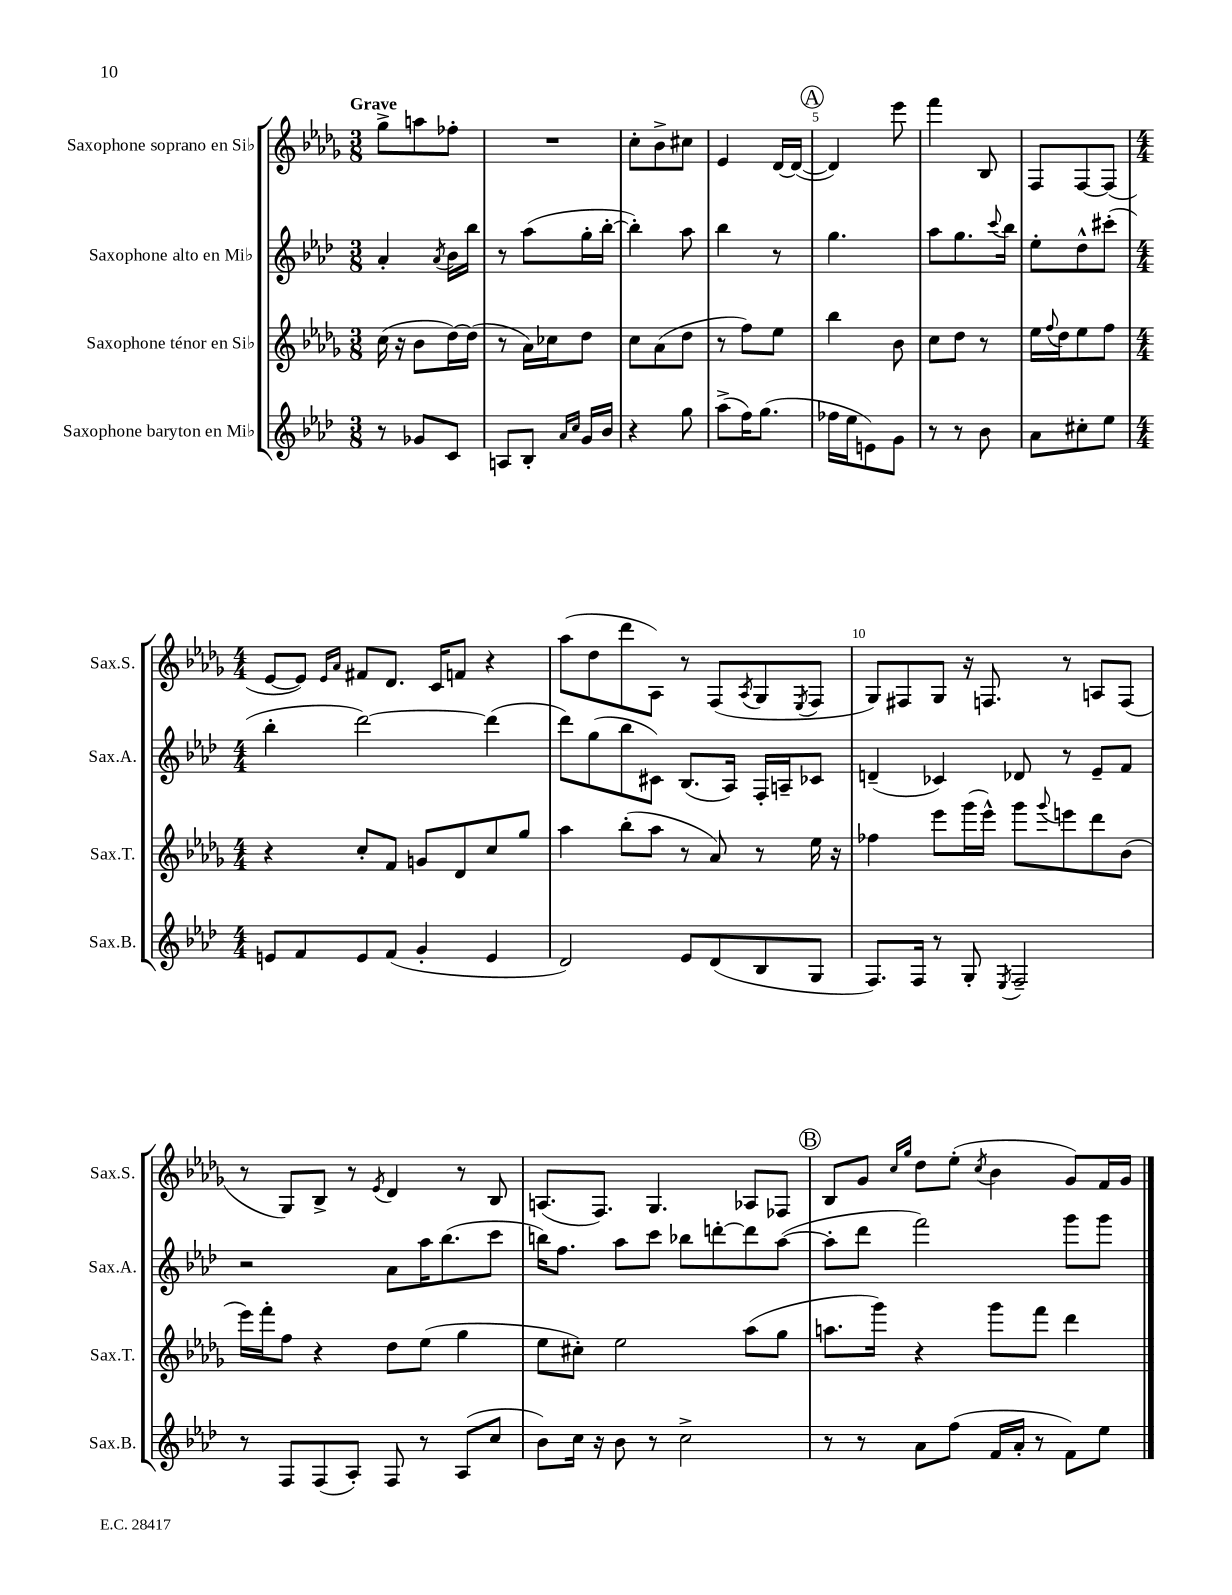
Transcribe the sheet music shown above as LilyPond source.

<<
\new StaffGroup <<
\new Staff = "s0" \with { instrumentName = "Saxophone soprano en Sib" shortInstrumentName = "Sax.S." } {
    \clef treble \key des \major \numericTimeSignature \time 3/8 \tempo "Grave"
    ges''8-> a''8 fes''8-. |
    R4. |
    c''8-. bes'8-> cis''8 |
    ees'4 des'16~ des'16~( |
    \mark \markup { \circle "A" } des'4) ees'''8 |
    f'''4 bes8 |
    f8 f8~ f8( |
    \numericTimeSignature \time 4/4 ees'8~ ees'8) \grace { ees'16 aes'16 } fis'8 des'8. c'16 f'8 r4 |
    aes''8( des''8 des'''8 aes8) r8 f8( \acciaccatura { aes8 } ges8 \acciaccatura { ees8 } f8 |
    ges8) fis8 ges8 r16 f8. r8 a8 f8( |
    r8 ges8) bes8-> r8 \acciaccatura { ees'8 } des'4 r8 bes8 |
    a8.( f8.) ges4. aes8 fes8 |
    \mark \markup { \circle "B" } bes8 ges'8 \grace { c''16 ges''16 } des''8 ees''8-.( \acciaccatura { c''8 } bes'4 ges'8) f'16 ges'16 \bar "|." |
}
\new Staff = "s1" \with { instrumentName = "Saxophone alto en Mib" shortInstrumentName = "Sax.A." } {
    \clef treble \key aes \major \numericTimeSignature \time 3/8
    aes'4-. \acciaccatura { aes'8 } bes'16 bes''16 |
    r8 aes''8( g''16-. bes''16~-. |
    bes''4-.) aes''8 |
    bes''4 r8 |
    \mark \markup { \circle "A" } g''4. |
    aes''8 g''8. \appoggiatura { c'''8 } bes''16 |
    ees''8-. des''8-^ cis'''8-.( |
    \numericTimeSignature \time 4/4 bes''4-. des'''2~) des'''4( |
    des'''8) g''8( bes''8 cis'8) bes8.( aes16) f16-. a16-- ces'8 |
    d'4--( ces'4) des'8 r8 ees'8-- f'8 |
    r2 aes'8 aes''16 bes''8.( c'''8 |
    b''16) f''8. aes''8 c'''8 bes''8 d'''8~-. d'''8 aes''8~( |
    \mark \markup { \circle "B" } aes''8-. des'''8 f'''2) g'''8 g'''8 \bar "|." |
}
\new Staff = "s2" \with { instrumentName = "Saxophone ténor en Sib" shortInstrumentName = "Sax.T." } {
    \clef treble \key des \major \numericTimeSignature \time 3/8
    c''16( r16 bes'8 des''16~) des''16( |
    r8 aes'16) ces''16 des''8 |
    c''8 aes'8( des''8 |
    r8 f''8) ees''8 |
    \mark \markup { \circle "A" } bes''4 bes'8 |
    c''8 des''8 r8 |
    ees''16 \appoggiatura { f''8 } des''16 ees''8 f''8 |
    \numericTimeSignature \time 4/4 r4 c''8-. f'8 g'8 des'8 c''8 ges''8 |
    aes''4 bes''8-.( aes''8 r8 aes'8) r8 ees''16 r16 |
    fes''4 ees'''8 ges'''16( ees'''16-^) ges'''8 \appoggiatura { ges'''8 } e'''8 des'''8 bes'8( |
    ees'''16) f'''16-. f''8 r4 des''8 ees''8( ges''4 |
    ees''8 cis''8-.) ees''2 aes''8( ges''8 |
    \mark \markup { \circle "B" } a''8. ges'''16) r4 ges'''8 f'''8 des'''4 \bar "|." |
}
\new Staff = "s3" \with { instrumentName = "Saxophone baryton en Mib" shortInstrumentName = "Sax.B." } {
    \clef treble \key aes \major \numericTimeSignature \time 3/8
    r8 ges'8 c'8 |
    a8 bes8-. \grace { aes'16 c''16 } g'16 bes'16 |
    r4 g''8 |
    aes''8->( f''16) g''8.( |
    \mark \markup { \circle "A" } fes''16 ees''16 e'8) g'8 |
    r8 r8 bes'8 |
    aes'8 cis''8-. ees''8 |
    \numericTimeSignature \time 4/4 e'8 f'8 e'8 f'8( g'4-. e'4 |
    des'2) ees'8 des'8( bes8 g8 |
    f8.) f16 r8 g8-. \acciaccatura { ees8 } f2-- |
    r8 f8 f8( aes8-.) f8 r8 aes8( c''8 |
    bes'8) c''16 r16 bes'8 r8 c''2-> |
    \mark \markup { \circle "B" } r8 r8 aes'8 f''8( f'16 aes'16-. r8 f'8) ees''8 \bar "|." |
}
>>
>>
\layout { \context { \Score \override BarNumber.break-visibility = ##(#f #t #t) barNumberVisibility = #(every-nth-bar-number-visible 5) } }
